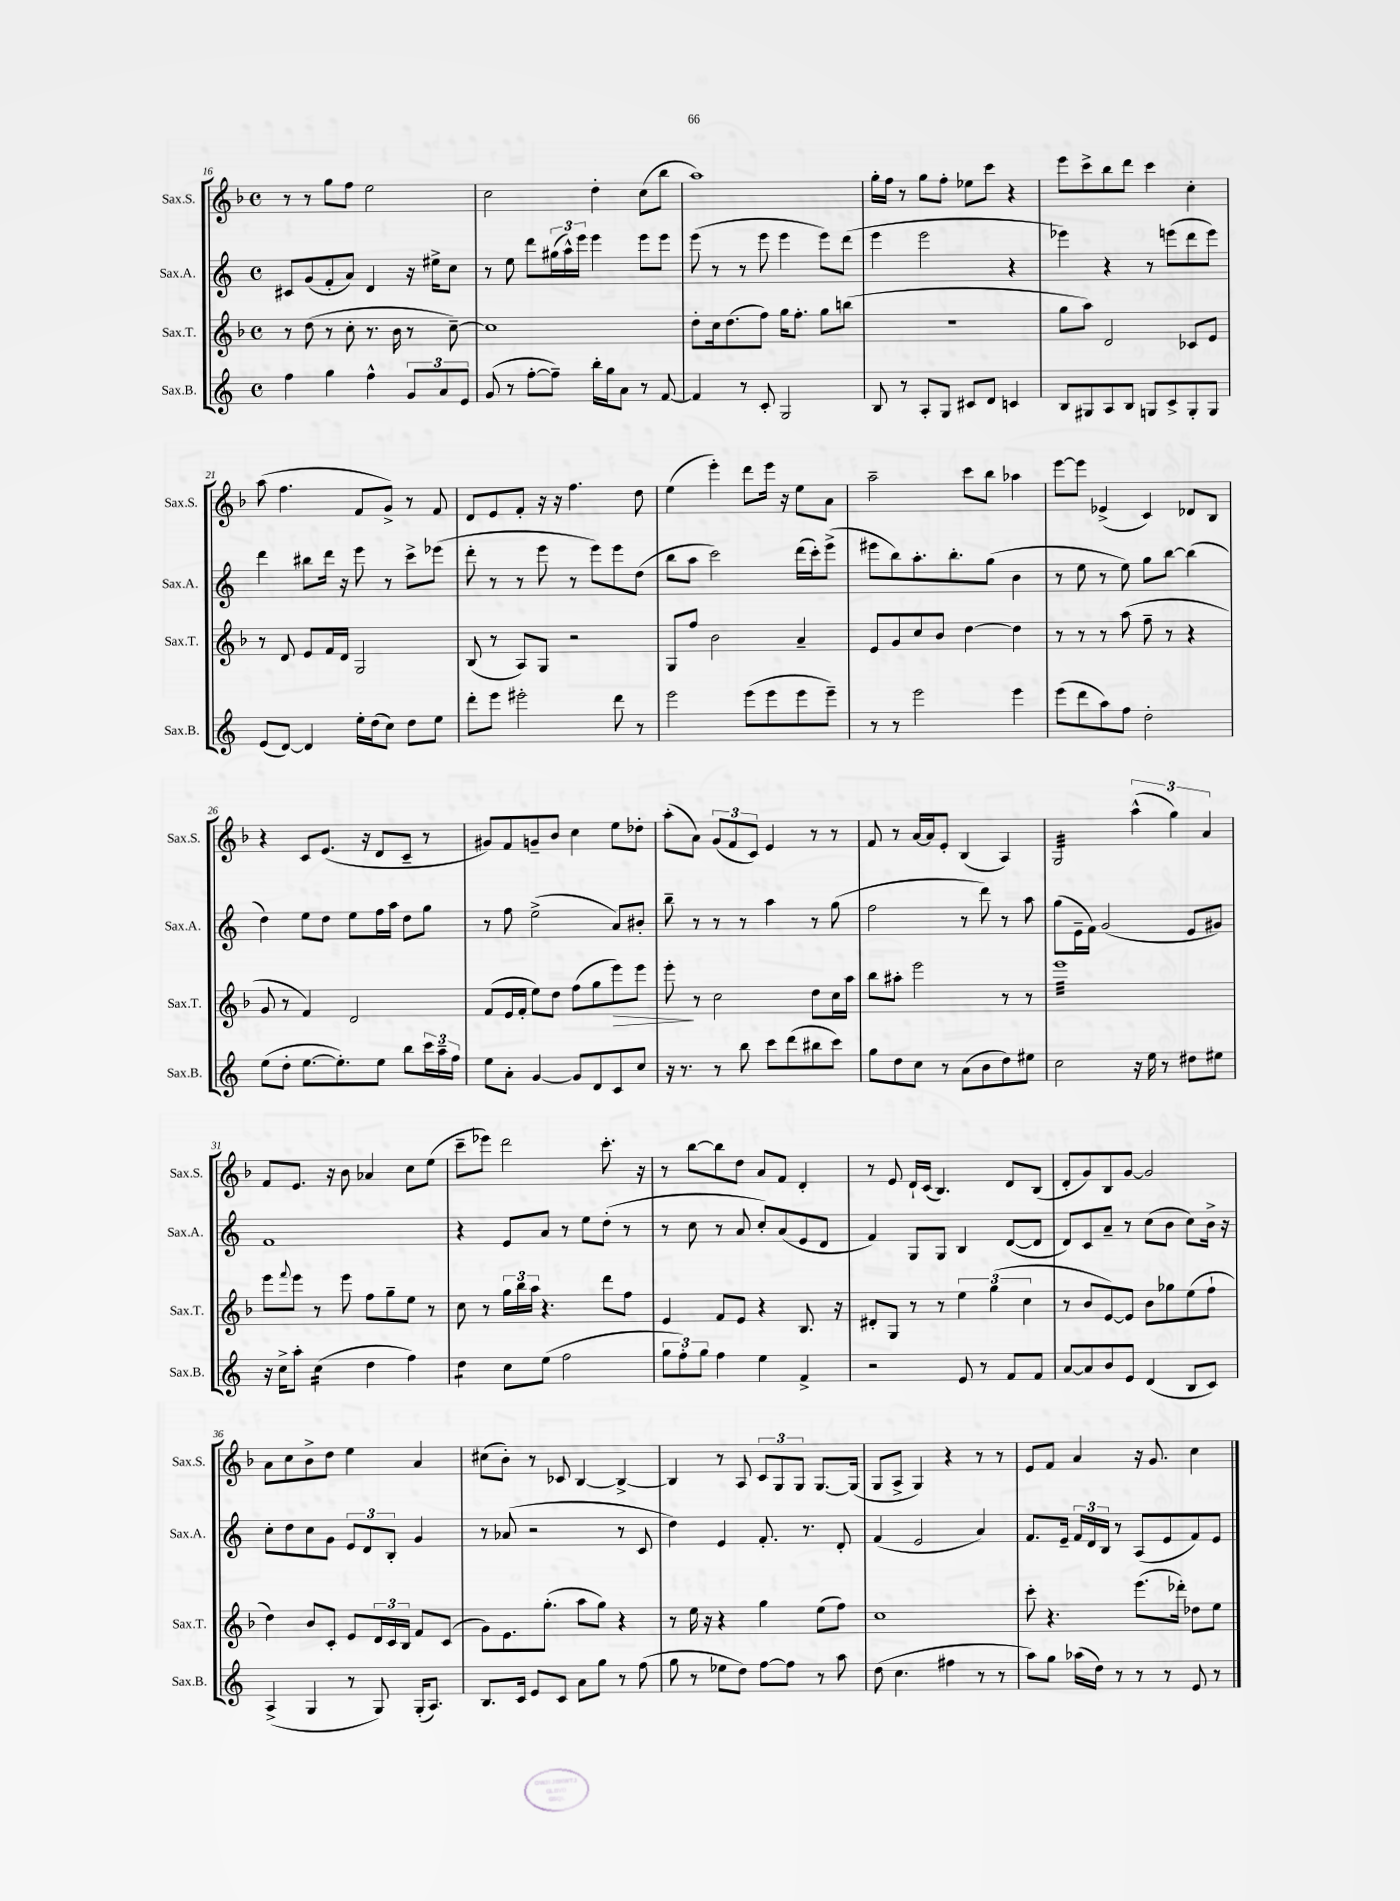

**kern	**kern	**kern	**kern
*staff4	*staff3	*staff2	*staff1
*clefG2	*clefG2	*clefG2	*clefG2
*k[]	*k[b-]	*k[]	*k[b-]
*M4/4	*M4/4	*M4/4	*M4/4
*met(c)	*met(c)	*met(c)	*met(c)
4ff	8r	8c#	8r
.	(8dd	(8g	8r
4gg	8r	8f'	8gg
.	8cc'	8a)	8ff
4ff^^	8.r	4d	2ee
.	16b-	.	.
12g	8r	16r	.
.	.	16ee#^	.
12a	.	.	.
.	[8cc~)	8cc	.
12e	.	.	.
=	=	=	=
(8g	1cc]	8r	2cc
8r	.	8ee	.
[8ff'	.	8ddd	.
8ff~])	.	(24gg#	.
.	.	24aa^^)	.
.	.	24eee	.
16bb'	.	4eee	4dd'
16gg	.	.	.
8a	.	.	.
8r	.	8eee	(8cc
[8f	.	8eee	8bb-
=	=	=	=
4f]	8dd'	(8eee	1aa)
.	16cc	8r	.
.	(8.dd	.	.
8r	.	8r	.
8c'	8ff)	8eee	.
2G	16gg	4eee	.
.	8.ff'	.	.
.	8gg	8eee)	.
.	(8bb	(8ddd	.
=	=	=	=
8B	1r	4eee	16gg'
.	.	.	16ff
8r	.	.	8r
8A'	.	2eee	8gg
8G	.	.	8ff'
8c#	.	.	8ee-
8d	.	.	8ccc
4c	.	4r	4r
=	=	=	=
8B	8gg	4eee-)	8eee
8G#	8aa)	.	8ccc^
8A	2d	4r	8bb-
8B	.	.	8ddd
8G	.	8r	4ccc
8c^	.	(8eee	.
8G'	8c-	8ddd	4cc'
8G	8e	8eee)	.
=	=	=	=
(8e	8r	4ddd	(8aa
[8d)	8d	.	4.ff
4d]	8e	8bb#	.
.	16f	16ddd	.
.	16d	16r	.
16ee'	2G	8eee	8f
(16dd	.	.	.
8cc)	.	8r	8g^)
8dd	.	8ccc^	8r
8ee	.	(8eee-	8f
=	=	=	=
8ddd'	(8B-	8ddd'	8d
8eee	8r	8r	8e
2eee#'	8A)	8r	8f'
.	8G	8eee	16r
.	.	.	16r
.	2r	8r	4.ff
.	.	8eee)	.
8ddd	.	8eee	.
8r	.	(8dd	8dd
=	=	=	=
2eee	8G	8bb	(4ee
.	8ff	8aa	.
.	2b-	2ccc)	4eee')
(8eee	.	.	8ddd
8eee	.	.	16eee
.	.	.	16r
8eee	4a~	(16ddd	8ee
.	.	16ccc')	.
8eee~)	.	(8eee^	8a
=	=	=	=
8r	8e	8eee#	2aa~
8r	8g	8bb)	.
2eee	8cc	8.aa'	.
.	8b-	.	.
.	.	8.bb'	.
.	[4dd	.	8ccc
.	.	(8gg	8bb-
4eee	4dd]	4b	4aa-
=	=	=	=
(8eee	8r	8r	[8eee
8ddd	8r	8ee	8eee]
8aa)	8r	8r	(4e-^
8ff	(8aa	8ee)	.
2dd'	8ff~	8gg	4c)
.	8r	[8bb	.
.	4r	(4bb]	8d-
.	.	.	8B-
=	=	=	=
(8ee	8g	4dd)	4r
8dd'	8r	.	.
[8.ee	4f)	8ee	8c
.	.	8dd	(8.e
8.ee'])	.	.	.
.	2d	8ee	.
.	.	.	16r
8ee	.	16ff	8d
.	.	16aa	.
8bb	.	8dd	8c~
24ccc	.	8gg	8r
24aa~	.	.	.
24ff	.	.	.
=	=	=	=
8ee	(8f	8r	8g#)
8a'	16e	8ff	8f
.	16f'	.	.
[4g	8ee)	(2ee^	8g~
.	8dd	.	8b-
8g]	(8ff	.	4cc
8d	8gg	.	.
8c	8eee)	8a)	8ee
8cc	8eee	8b#'	8dd-'
=	=	=	=
16r	8eee'	8bb~	(8aa'
8.r	.	.	.
.	8r	8r	8a)
8r	2cc	8r	(12g
.	.	.	12f
8bb	.	8r	.
.	.	.	12c)
8ccc	.	4aa	4e
(8ddd	.	.	.
8bb#	8dd	8r	8r
8ccc)	16cc	(8gg	8r
.	16aa	.	.
=	=	=	=
8gg	8bb-	2ff	8f
8dd	8aa#'	.	8r
8cc	2eee	.	[16a
.	.	.	16a]
8r	.	.	8e'
(8a	.	8r	(4B-
8b	.	8ddd)	.
8dd)	8r	8r	4A)
8ee#	8r	8aa	.
=	=	=	=
2cc	1eee	(8gg	2G
.	.	16e~	.
.	.	16f)	.
.	.	(2g	.
16r	.	.	(6aa^^
16ee	.	.	.
8r	.	.	.
.	.	.	6gg)
8dd#	.	8e	.
.	.	.	6a
8ee#	.	8g#)	.
=	=	=	=
16r	8eee	1f	8f
16cc^	.	.	.
.	8qqfff	.	.
8aa'	8eee	.	8.e
(4cc	8r	.	.
.	.	.	16r
.	8eee	.	8b-
4dd	8ff	.	4a-
.	8gg~	.	.
4ff)	8ee	.	8cc
.	8r	.	(8ee
=	=	=	=
4dd	8cc	4r	8ccc~
.	8r	.	8eee-)
8cc	24gg	8e	2ddd
.	24bb-	.	.
.	24aa	.	.
(8ee	4.r	8a	.
2ff	.	8r	.
.	.	8ee	.
.	8ddd	(8dd'	8.ccc'
.	8ff	8r	.
.	.	.	16r
=	=	=	=
12gg	4e	8r	8r
12ff')	.	.	.
.	.	8cc	[8bb-
12gg	.	.	.
4ff	8f	8r	8bb-]
.	8e	8a	8dd
4ee	4r	8cc')	8a
.	.	(8a	8f
4f^	8.B-	8e	4d'
.	.	8d	.
.	16r	.	.
=	=	=	=
2r	8d#'	4f)	8r
.	8G	.	8e
.	8r	8G	16d`
.	.	.	(16c
.	8r	8G	4.B-)
8e	6ee	4B	.
8r	.	.	.
.	(6gg	.	.
8f	.	([8d	8d
.	6cc	.	.
8f	.	8d]	(8B-
=	=	=	=
[8a	8r	8d)	8d'
8a]	8b-	8c	8g)
8b	[8e)	8a~	8B-
8e	8e]	8r	[8g
(4d	8b-	(8cc	2g]
.	8gg-	8b	.
8B	(8ee	8cc)	.
8c)	8ff`	16b^	.
.	.	16r	.
=	=	=	=
(4A^	4dd)	8cc'	8a
.	.	8dd	8cc
4G	8b-	8cc	8b-^
.	8c'	8g	8dd
8r	8e	12e	4ee
.	.	12d	.
8G)	24d	.	.
.	24c	12B'	.
.	24B-	.	.
(16G'	8f	4g	4a
8.A)	.	.	.
.	(8c	.	.
=	=	=	=
8.B	8g)	8r	(8cc#
.	8.e	(8a-	8b-')
16c	.	.	.
8e	.	2r	8r
.	(8.gg'	.	.
8c	.	.	8c-
8a	8aa	.	[4B-
8gg	8gg)	.	.
8r	4r	8r	4B-^_
(8ff	.	8c	.
=	=	=	=
8gg	8r	4dd)	4B-]
8r	16ee	.	.
.	16r	.	.
8ee-	4r	4e	8r
8dd)	.	.	8A
[8ff	4gg	8.f'	12c
.	.	.	12G
8ff]	.	.	.
.	.	.	12G
.	.	8.r	.
8r	(8ee	.	[8.G
8aa	8ff)	8d'	.
.	.	.	(16G]
=	=	=	=
(8dd	1cc	(4f	8G
4.cc	.	.	8A^
.	.	2e	4G)
4ff#	.	.	4r
8r	.	4a)	8r
8r	.	.	8r
=	=	=	=
8aa)	8ccc'	8.f	8e
8gg	4.r	.	8f
.	.	16e~	.
(16aa-	.	24f	4a
.	.	24d	.
16dd)	.	.	.
.	.	24B	.
8r	.	8r	.
8r	(8.eee	(8A	16r
.	.	.	8.g
8r	.	8e	.
.	16ddd-')	.	.
8e	8dd-	8f)	4cc
8r	8ee	8e	.
==	==	==	==
*-	*-	*-	*-
